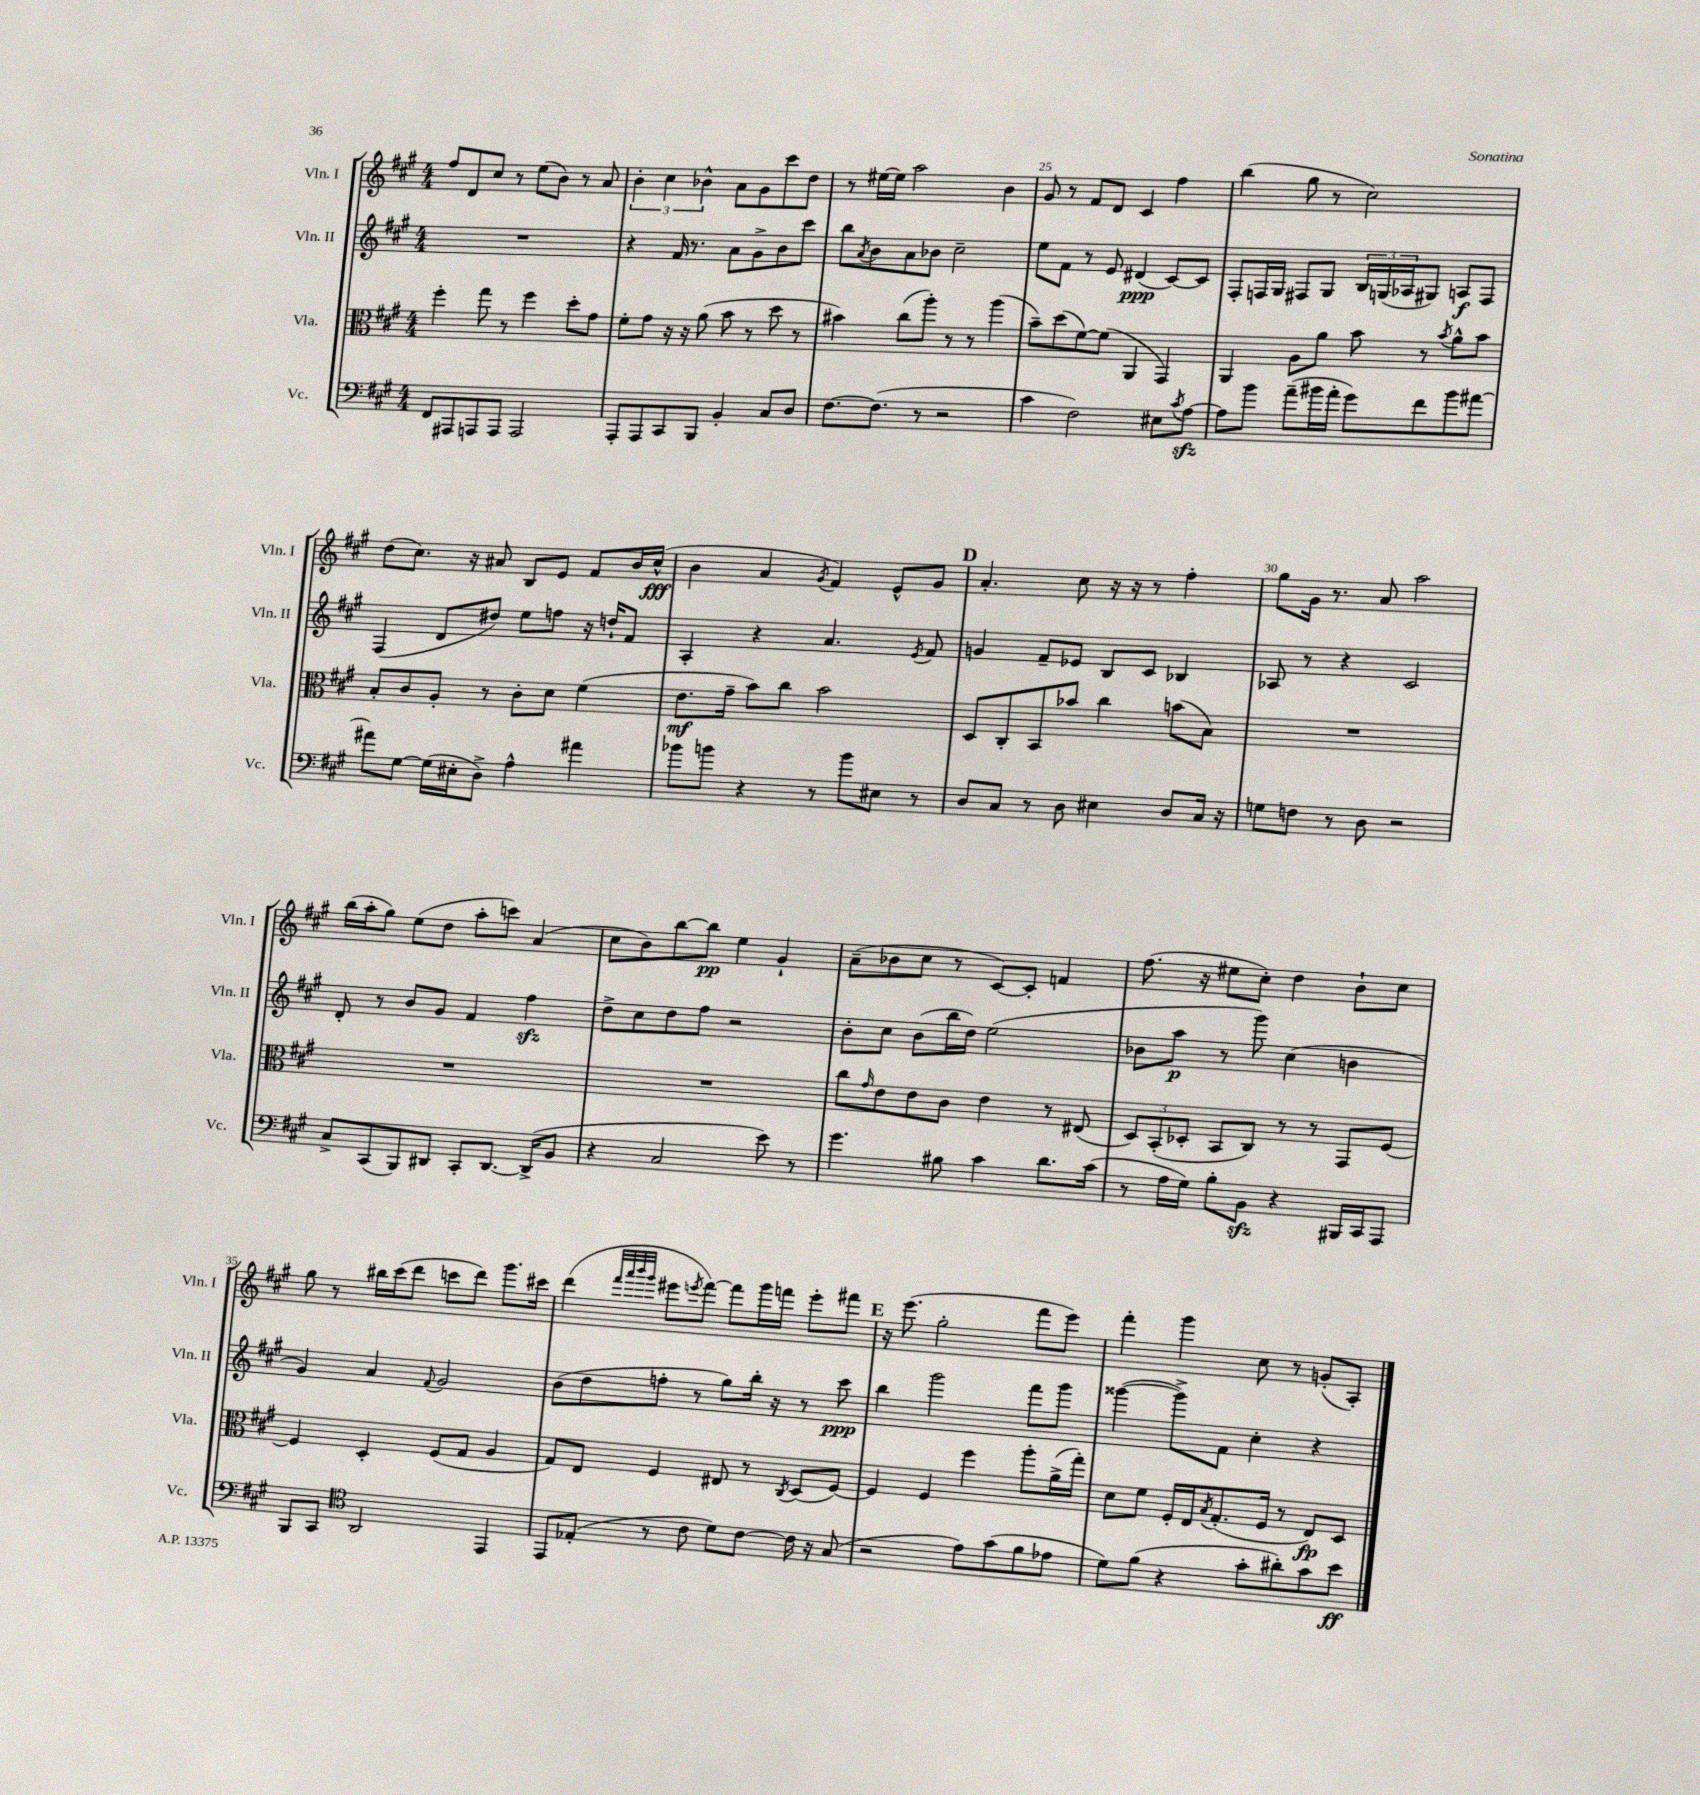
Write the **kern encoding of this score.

**kern	**kern	**kern	**kern
*staff4	*staff3	*staff2	*staff1
*clefF4	*clefC3	*clefG2	*clefG2
*k[f#c#g#]	*k[f#c#g#]	*k[f#c#g#]	*k[f#c#g#]
*M4/4	*M4/4	*M4/4	*M4/4
8FF#	4ff#'	1r	8ff#
8AAA#	.	.	8d
8AAA	8gg#	.	8cc#
8AAA	8r	.	8r
2AAA	4ff#	.	(8ee
.	.	.	8b)
.	8dd'	.	8r
.	8g#	.	8a
=	=	=	=
8AAA'	8f#'	4r	6b'
8AAA	8g#	.	.
.	.	.	6cc#
8CC#	16r	16f#	.
.	16r	8.r	.
.	.	.	6b-^^
8BBB	(8a	.	.
4BB'	8b	8a	8a
.	8r	8g#^	8g#
8C#	8dd	8b	8ccc#
8D	8r	8ccc#	8dd
=	=	=	=
[8.F#	4b#)	8bb	8r
.	.	8qa	.
.	.	8b	[16ee#
(8.F#]	.	.	16ee#]
.	(8cc#	8a	2aa
8r	8aa')	8b-	.
2r	8r	2cc#~	.
.	8r	.	.
.	(4aa	.	4b
=	=	=	=
4c#	8b~)	8ee	8g#
.	(8dd	8f#	8r
2F#)	[8f#)	8r	8f#
.	(8f#]	8e	8d
.	4AA	(4d#	4c#
8E#	4GG#)	[8c#)	4ff#
8qc#	.	.	.
[8A	.	8c#]	.
=	=	=	=
8A]	4AA	8F#'	(4bb
8b	.	16F	.
.	.	16G#	.
(8a~	8A	8F#	8gg#
16b#	8a	8G#	8r
16a'	.	.	.
8g#)	8b	24B	2cc#)
.	.	(24G	.
.	.	24A-	.
8f#	8r	8G#)	.
.	8qb	.	.
8b#	8a^^	8A	.
[8a#	8b	8F#	.
=	=	=	=
8a#]	8B'	(4F#	(8dd
[8G#	8c#	.	8.cc#)
(16G#]	8A'	8d	.
16E#'	.	.	16r
8D^)	8r	8dd#)	8a#
4A^^	8c#'	8ee	8B
.	8d	8ff	8e
4a#	(4f#	16r	8f#
.	.	16dd`	.
.	.	8f#	16b
.	.	.	(16cc#^^
=	=	=	=
8b-	8.e	4A'	4b
8b	.	.	.
.	16g#~	.	.
4r	8b)	4r	4a
.	8cc#	.	.
.	.	.	8qg#
8r	2b	4.a	4f#)
8b	.	.	.
8E#	.	.	8e^^
.	.	8qe	.
8r	.	8f#	8g#
=	=	=	=
8D	8D	4g	4.a'
8C#	8C#'	.	.
8r	8BB	8f#~	.
8D	8b-	8e-	8cc#
4E#	4cc#	8B	16r
.	.	.	16r
.	.	8c#	8r
8D	(8b	4B-	4ff#'
16C#	8B)	.	.
16r	.	.	.
=	=	=	=
8G	1r	8A-	8gg#
8F	.	8r	16g#
.	.	.	8.r
8r	.	4r	.
8D	.	.	8a
2r	.	2c#	2aa
=	=	=	=
8C#^	1r	8d'	(16bb
.	.	.	16aa'
(8CC#	.	8r	8gg#)
8BBB)	.	8b	(8ee
8DD#	.	8g#	8dd
8CC#'	.	4f#	8aa'
[8.DD#	.	.	8ccc)
.	.	4ff#	(4a
(16DD#^]	.	.	.
8BB	.	.	.
=	=	=	=
4r	1r	8dd^	8cc#
.	.	8cc#	8b)
2C#	.	8dd	[8bb
.	.	8ff#	8bb]
.	.	2r	4ee
8e)	.	.	4g#`
8r	.	.	.
=	=	=	=
4.g#	8cc#	8b'	(8a~
.	16qqg#	.	.
.	8e	8cc#	8b-
.	8e	(8b	8cc#
8B#	8c#	16bb	8r
.	.	16dd)	.
4c#	4e	(2ee	[8c#)
.	.	.	8c#']
8.d	8r	.	4f
.	(8E#	.	.
(16c#	.	.	.
=	=	=	=
8r	12D)	8b-	(8.ff#
.	(12BB'	.	.
16A	.	8aa	.
.	12D-'	.	.
16G#)	.	.	16r
8B'	8BB	8r	8ee#
8BB	8C#)	8ggg#)	8cc#')
4r	8r	(4cc#	4dd
.	8r	.	.
16BBB#	8GG#	4b	8b`
16CC#	.	.	.
8AAA	[8F#	.	8cc#
=	=	=	=
8BBB	4F#]	4g#)	8gg#
8CC#	.	.	8r
*clefC4	*	*	*
2AA	4D'	4a	16bb#
.	.	.	(16ccc#
.	.	.	8ddd
.	.	8qqf#	.
.	(8F#	2g#	8ccc
.	8G#	.	8ddd)
4EE	4A	.	8.ggg#
.	.	.	16ccc#
=	=	=	=
8EE	8G#)	(8b	(4ddd
(8E-'	8E	8dd	.
.	.	.	32qqfff#
.	.	.	32qqaaa
.	.	.	32qqbbb
.	.	.	32qqggg#
8r	4F#	8ff'	8eee#
.	.	.	8qeee
8c#	.	8r	[8fff#)
8d)	8E#	8gg#)	8fff#]
[8c#	8r	16bb'	16ggg#
.	.	16r	16fff
.	8qC#	.	.
16c#]	(8D	8r	8eee'
16r	.	.	.
(8G#	[8F#)	8ccc#	8fff#
=	=	=	=
2r	4F#]	4bb	16r
.	.	.	(8.eee
.	4F#	2ggg#	2gg#'
8e)	4ff#	.	.
(8g#	.	.	.
8f#	8aa'	8fff#	8fff#
8e-	(16a^	8ggg#	8eee)
.	16gg#')	.	.
=	=	=	=
8d)	8d	([4ggg##	4fff#'
(8f#	8f#	.	.
4r	16F#'	8ggg##^])	4ggg#
.	16E	.	.
.	8qB	.	.
.	(8.G#'	8f#	.
8g#'	.	4cc#'	8cc#
.	16F#	.	.
8a#')	8r	.	8r
8g#	8E)	4r	(8g'
8b	8D	.	8A')
==	==	==	==
*-	*-	*-	*-
